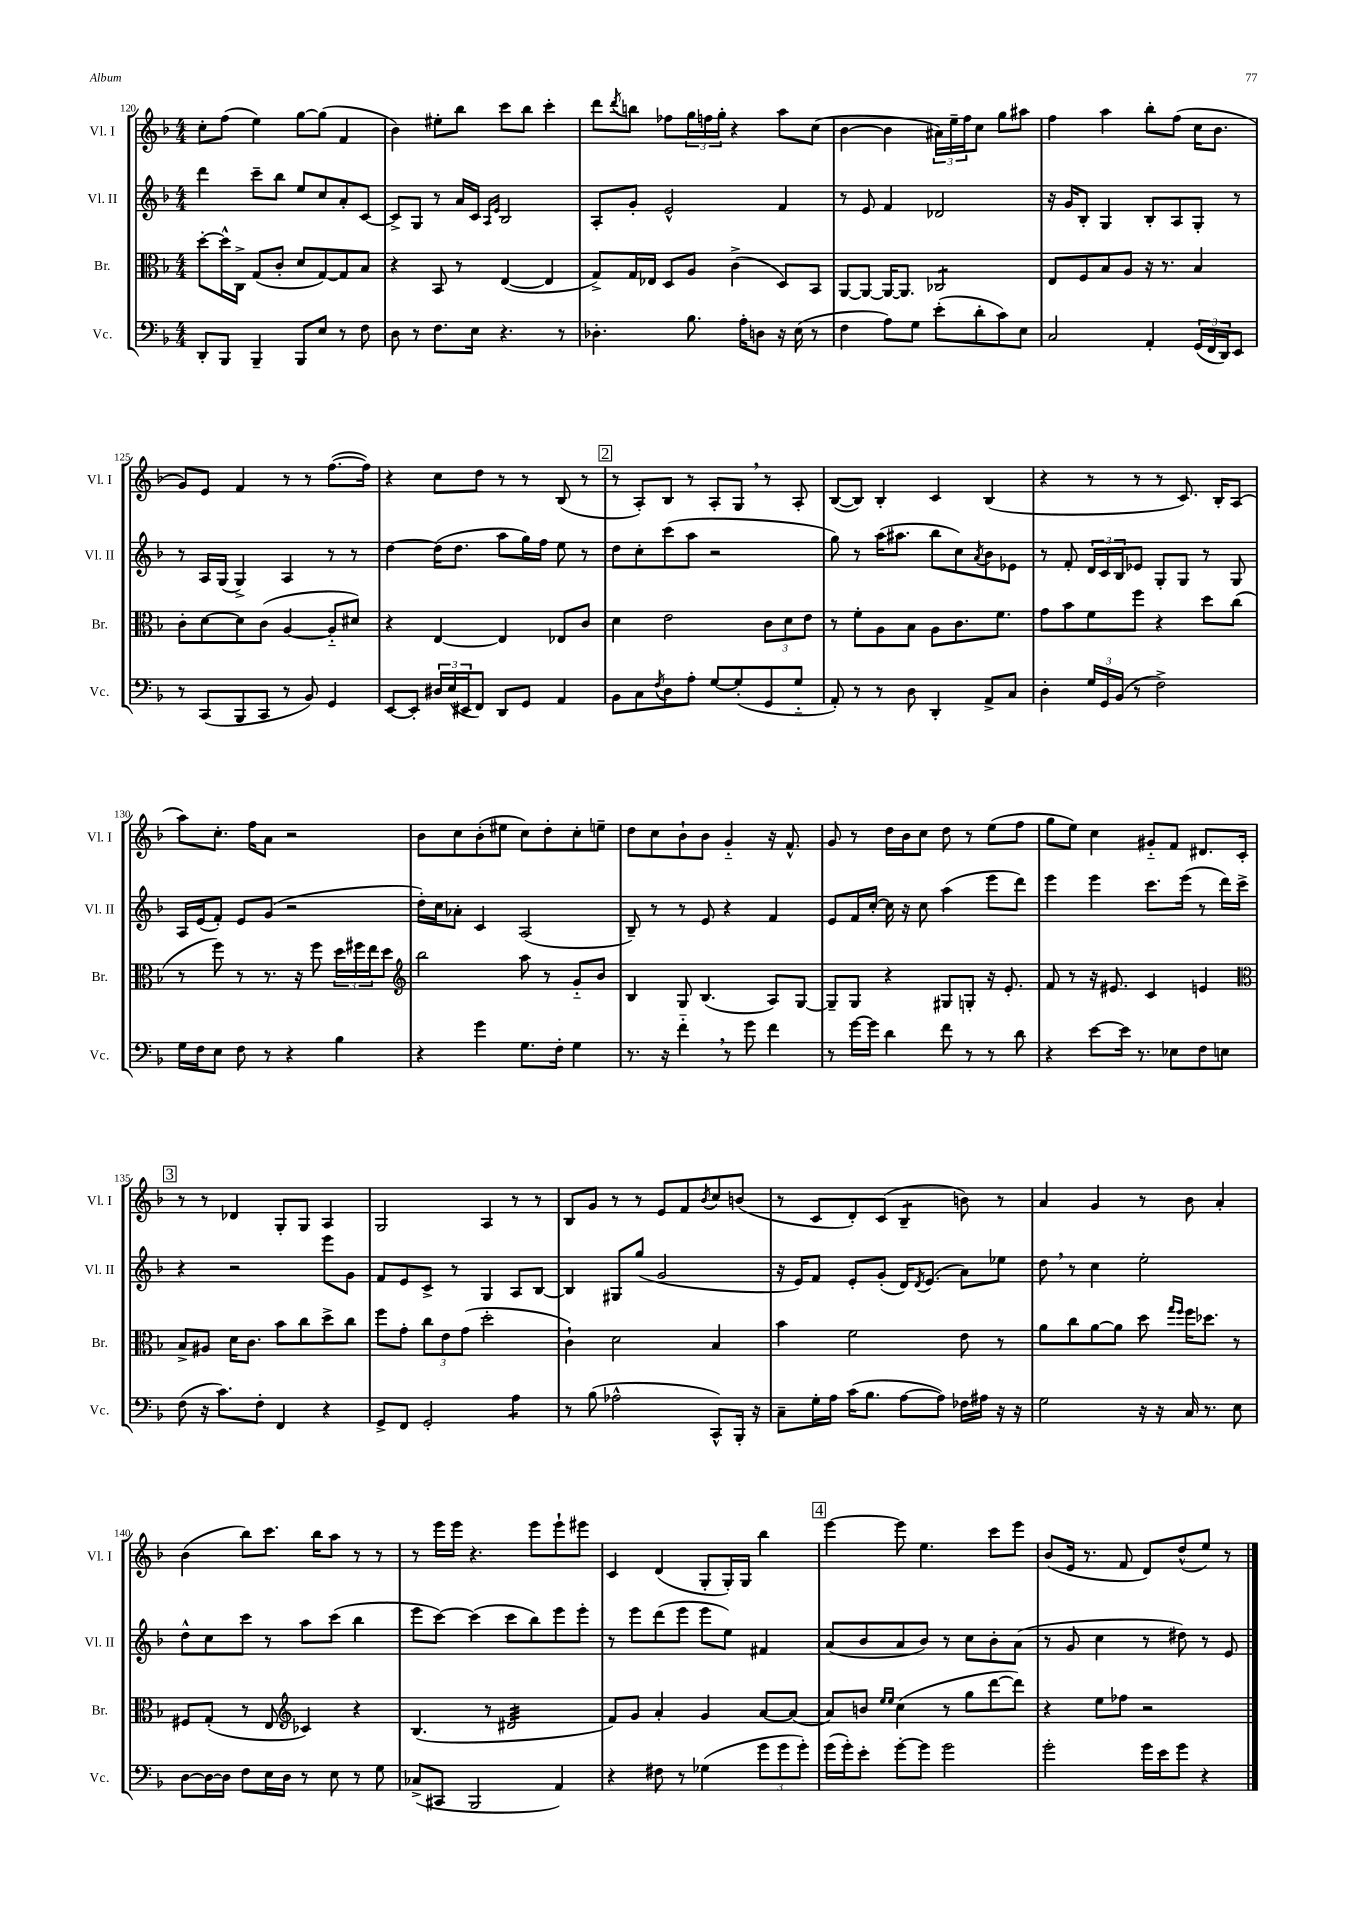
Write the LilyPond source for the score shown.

<<
\new StaffGroup <<
\new Staff = "s0" \with { instrumentName = "Vl. I" shortInstrumentName = "Vl. I" } {
    \clef treble \key f \major \numericTimeSignature \time 4/4
    c''8-. f''8( e''4) g''8~ g''8( f'4 |
    bes'4) eis''8-. bes''8 c'''8 bes''8 c'''4-. |
    d'''8 \acciaccatura { d'''8 } b''8 fes''8 \tuplet 3/2 { g''16 f''16 g''16-. } r4 a''8 c''8( |
    bes'4~ bes'4 \tuplet 3/2 { ais'16) e''16-- f''16 } c''8 g''8 ais''8 |
    f''4 a''4 bes''8-. f''8( c''16 bes'8. |
    g'8) e'8 f'4 r8 r8 f''8.~( f''16) |
    r4 c''8 d''8 r8 r8 bes8( r8 |
    \mark \markup { \box "2" } r8 a8-.) bes8 r8 a8-. g8 \breathe r8 a8-. |
    bes8~( bes8) bes4-. c'4 bes4( |
    r4 r8 r8 r8 c'8.) bes16-. a8( |
    a''8) c''8.-. f''16 a'8 r2 |
    bes'8 c''8 bes'8-.( eis''8 c''8) d''8-. c''8-. e''8-- |
    d''8 c''8 bes'8-! bes'8 g'4-_ r16 f'8.-^ |
    g'8 r8 d''16 bes'16 c''8 d''8 r8 e''8( f''8 |
    g''8 e''8) c''4 gis'8-_ f'8 dis'8. c'16-. |
    \mark \markup { \box "3" } r8 r8 des'4 g8-. g8 a4 |
    g2 a4 r8 r8 |
    bes8 g'8 r8 r8 e'8 f'8 \acciaccatura { bes'8 } c''8 b'8( |
    r8 c'8 d'8-.) c'8( bes4:8-- b'8) r8 |
    a'4 g'4 r8 bes'8 a'4-. |
    bes'4( bes''8) c'''8. bes''16 a''8 r8 r8 |
    r8 e'''16 e'''16 r4. e'''8 e'''8-! eis'''8 |
    c'4 d'4( g8-. g16-.) g16 bes''4 |
    \mark \markup { \box "4" } e'''4~ e'''8 e''4. c'''8 e'''8 |
    bes'8( e'16 r8. f'8 d'8) d''8-^( e''8) r8 \bar "|." |
}
\new Staff = "s1" \with { instrumentName = "Vl. II" shortInstrumentName = "Vl. II" } {
    \clef treble \key f \major \numericTimeSignature \time 4/4
    d'''4 c'''8-- bes''8 e''8 c''8 a'8-. c'8~ |
    c'8-> g8 r8 a'16 c'16 \grace { a16 e'16 } bes2 |
    a8-. g'8-. e'2-^ f'4 |
    r8 e'8 f'4 des'2 |
    r16 g'16 bes8-. g4 bes8-. a8 g8-. r8 |
    r8 a16 g16( g4->) a4 r8 r8 |
    d''4~ d''16( d''8. a''8 g''16) f''16 e''8 r8 |
    \mark \markup { \box "2" } d''8 c''8-. c'''8( a''8 r2 |
    g''8) r8 a''16( ais''8. bes''8 c''8) \acciaccatura { a'8 } bes'8 ees'8 |
    r8 f'8-. \tuplet 3/2 { d'16 c'16 bes16 } ees'8 g8-. g8 r8 g8 |
    a16 e'16( f'8-.) e'8 g'8( r2 |
    d''16-.) c''16 aes'8-. c'4 a2( |
    bes8--) r8 r8 e'8 r4 f'4 |
    e'8 f'16 c''16~-. c''16 r16 c''8 a''4( e'''8 d'''8) |
    e'''4 e'''4 c'''8. e'''16( r8 d'''16) c'''16-> |
    \mark \markup { \box "3" } r4 r2 e'''8 g'8 |
    f'8 e'8 c'8-> r8 g4 a8 bes8~ |
    bes4 gis8 g''8( g'2 |
    r16 e'16) f'8 e'8-. g'8-.( d'16) \acciaccatura { d'8 } e'8.( a'8) ees''8 |
    d''8 \breathe r8 c''4 e''2-. |
    d''8-^ c''8 c'''8 r8 a''8 c'''8( bes''4 |
    e'''8 c'''8~) c'''4( c'''8 bes''8) e'''8 e'''8-. |
    r8 e'''8 d'''8( e'''8 e'''8 e''8) fis'4 |
    \mark \markup { \box "4" } a'8( bes'8 a'8 bes'8) r8 c''8 bes'8-. a'8( |
    r8 g'8 c''4 r8 dis''8) r8 e'8 \bar "|." |
}
\new Staff = "s2" \with { instrumentName = "Br." shortInstrumentName = "Br." } {
    \clef alto \key f \major \numericTimeSignature \time 4/4
    d''8~-. d''16-^ c16-> g8( c'8-. d'8 g8~) g8 bes8 |
    r4 bes,8 r8 e4~( e4 |
    g8->) g16 ees16 d8 a8 c'4->( d8) bes,8 |
    a,8~ a,8~ a,16~ a,8. ces2:8 |
    e8 f8 bes8 a8 r16 r8. bes4 |
    c'8-. d'8~ d'8 c'8( a4~ a8-_ dis'8) |
    r4 e4~ e4 ees8 c'8 |
    \mark \markup { \box "2" } d'4 e'2 \tuplet 3/2 { c'8 d'8 e'8 } |
    r8 f'8-. a8 bes8 a8 c'8. f'8. |
    g'8 bes'8 f'8 f''8 r4 d''8 c''8( |
    r8 f''8) r8 r8. r16 f''8 \tuplet 3/2 { d''16 fis''16 e''16 } d''8 |
    \clef treble bes''2 a''8 r8 g'8-_ bes'8 |
    bes4 g8 bes4.( a8) g8~ |
    g8-- g8 r4 gis8 g8-. r16 e'8.-. |
    f'8 r8 r16 eis'8. c'4 e'4 |
    \mark \markup { \box "3" } \clef alto bes8-> ais8 d'16 c'8. bes'8 c''8 d''8-> c''8 |
    f''8 g'8-. \tuplet 3/2 { c''8 e'8 g'8( } d''2-. |
    c'4-!) d'2 bes4 |
    bes'4 f'2 e'8 r8 |
    a'8 c''8 a'8~ a'8 d''8 \grace { g''16 f''16 } f''16 des''8. r8 |
    fis8 g8-.( r8 e8 \clef treble ces'4) r4 |
    bes4.( r8 dis'2:32 |
    f'8) g'8 a'4-. g'4 a'8~ a'8( |
    \mark \markup { \box "4" } a'8) b'8 \grace { e''16 e''16 } c''4( r8 g''8 d'''8~ d'''8) |
    r4 e''8 fes''8 r2 \bar "|." |
}
\new Staff = "s3" \with { instrumentName = "Vc." shortInstrumentName = "Vc." } {
    \clef bass \key f \major \numericTimeSignature \time 4/4
    d,8-. bes,,8 bes,,4-- bes,,8 e8 r8 f8 |
    d8 r8 f8. e16 r4. r8 |
    des4.-. bes8. a16-. d8 r16 e16( r8 |
    f4 a8) g8 e'8-.( d'8-. c'8) e8 |
    c2 a,4-. \tuplet 3/2 { g,16( f,16 d,16) } e,8 |
    r8 c,8( bes,,8 c,8 r8 bes,8) g,4 |
    e,8~ e,8-. \tuplet 3/2 { dis16 e16( eis,16 } f,8) d,8 g,8 a,4 |
    \mark \markup { \box "2" } bes,8 c8 \acciaccatura { f8 } d8 a8-. g8~ g8-.( g,8 g8-_ |
    a,8-.) r8 r8 d8 d,4-. a,8-> c8 |
    d4-. \tuplet 3/2 { g16 g,16 bes,16( } r8 f2->) |
    g16 f16 e8 f8 r8 r4 bes4 |
    r4 g'4 g8. f16-. g4 |
    r8. r16 f'4-_ \breathe r8 g'8 f'4 |
    r8 g'16~ g'16 d'4 f'8 r8 r8 d'8 |
    r4 e'8~ e'16 r8. ees8 f8 e8 |
    \mark \markup { \box "3" } f8( r16 c'8.) f8-. f,4 r4 |
    g,8-> f,8 g,2-. a4:8 |
    r8 bes8( aes2-^ c,8-^) bes,,16-. r16 |
    c8-- g16-. a16 c'16( bes8. a8~ a8) fes16 ais16 r16 r16 |
    g2 r16 r16 c16 r8. e8 |
    d8~ d16~ d16 f8 e16 d16 r8 e8 r8 g8 |
    ces8->( cis,8 bes,,2 a,4) |
    r4 fis8 r8 ges4( \tuplet 3/2 { g'8 g'8 g'8-.) } |
    \mark \markup { \box "4" } g'16( g'16-.) e'8-. g'8~-. g'8 g'2 |
    g'2-. g'16 e'16 g'8 r4 \bar "|." |
}
>>
>>
\layout { \context { \Score currentBarNumber = #120 } }
